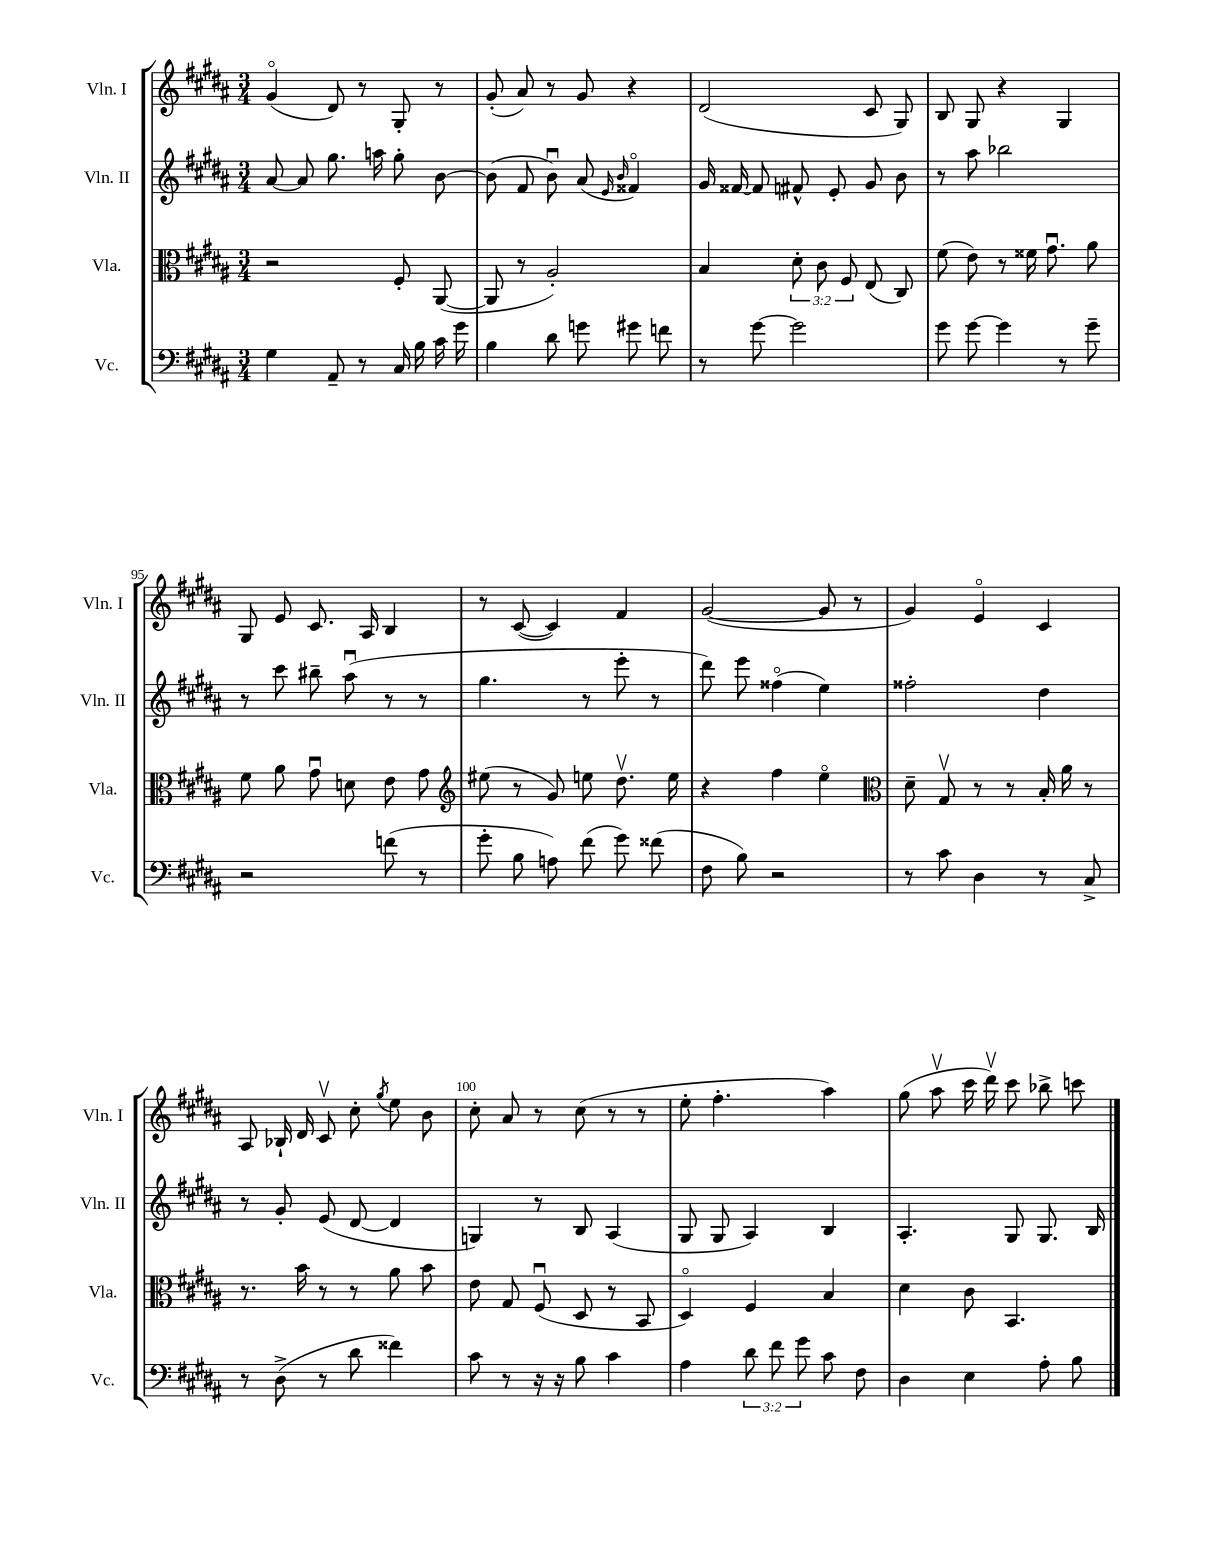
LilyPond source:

<<
\new StaffGroup <<
\new Staff = "s0" \with { instrumentName = "Vln. I" shortInstrumentName = "Vln. I" } {
    \clef treble \key b \major \numericTimeSignature \time 3/4
    \autoBeamOff gis'4\flageolet( dis'8) r8 gis8-. r8 |
    gis'8-.( ais'8) r8 gis'8 r4 |
    dis'2( cis'8 gis8) |
    b8 gis8 r4 gis4 |
    gis8 e'8 cis'8. ais16 b4 |
    r8 cis'8~( cis'4) fis'4 |
    gis'2~( gis'8 r8 |
    gis'4) e'4\flageolet cis'4 |
    ais8 bes16-! dis'16 cis'8\upbow cis''8-. \acciaccatura { gis''8 } e''8 b'8 |
    cis''8-. ais'8 r8 cis''8( r8 r8 |
    e''8-. fis''4.-. ais''4) |
    gis''8( ais''8\upbow cis'''16 dis'''16\upbow) cis'''8 bes''8-> c'''8 \bar "|." |
}
\new Staff = "s1" \with { instrumentName = "Vln. II" shortInstrumentName = "Vln. II" } {
    \clef treble \key b \major \numericTimeSignature \time 3/4
    \autoBeamOff ais'8~ ais'8 gis''8. a''16 gis''8-. b'8~ |
    b'8( fis'8 b'8\downbow) ais'8( \grace { e'16 b'16 } fisis'4\flageolet) |
    gis'16 fisis'16~ fisis'8 fis'8-^ e'8-. gis'8 b'8 |
    r8 ais''8 bes''2 |
    r8 cis'''8 bis''8-- ais''8\downbow( r8 r8 |
    gis''4. r8 e'''8-. r8 |
    dis'''8) e'''8 fisis''4\flageolet( e''4) |
    fisis''2-. dis''4 |
    r8 gis'8-. e'8( dis'8~ dis'4 |
    g4) r8 b8 ais4( |
    gis8 gis8 ais4) b4 |
    ais4.-. gis8 gis8. b16 \bar "|." |
}
\new Staff = "s2" \with { instrumentName = "Vla." shortInstrumentName = "Vla." } {
    \clef alto \key b \major \numericTimeSignature \time 3/4 \override Staff.TupletNumber.text = #tuplet-number::calc-fraction-text
    \autoBeamOff r2 fis8-. ais,8~( |
    ais,8 r8 ais2-.) |
    b4 \tuplet 3/2 { dis'8-. cis'8 fis8 } e8( cis8) |
    fis'8( e'8) r8 fisis'16 gis'8.\downbow ais'8 |
    fis'8 ais'8 gis'8\downbow d'8 e'8 gis'8 |
    \clef treble eis''8( r8 gis'8) e''8 dis''8.\upbow e''16 |
    r4 fis''4 e''4\flageolet |
    \clef alto dis'8-- gis8\upbow r8 r8 b16-. ais'16 r8 |
    r8. b'16 r8 r8 ais'8 b'8 |
    e'8 gis8 fis8\downbow( dis8 r8 b,8 |
    dis4\flageolet) fis4 b4 |
    dis'4 cis'8 b,4. \bar "|." |
}
\new Staff = "s3" \with { instrumentName = "Vc." shortInstrumentName = "Vc." } {
    \clef bass \key b \major \numericTimeSignature \time 3/4 \override Staff.TupletNumber.text = #tuplet-number::calc-fraction-text
    \autoBeamOff gis4 ais,8-- r8 cis16 b16 cis'16 gis'16 |
    b4 dis'8 g'8 gis'8 f'8 |
    r8 gis'8~ gis'2 |
    gis'8 gis'8~ gis'4 r8 gis'8-- |
    r2 f'8( r8 |
    gis'8-. b8 a8) fis'8( gis'8) fisis'8( |
    fis8 b8) r2 |
    r8 cis'8 dis4 r8 cis8-> |
    r8 dis8->( r8 dis'8 fisis'4) |
    cis'8 r8 r16 r16 b8 cis'4 |
    ais4 \tuplet 3/2 { dis'8 fis'8 gis'8 } cis'8 fis8 |
    dis4 e4 ais8-. b8 \bar "|." |
}
>>
>>
\layout { \context { \Score currentBarNumber = #91 \override BarNumber.break-visibility = ##(#f #t #t) barNumberVisibility = #(every-nth-bar-number-visible 5) } }
